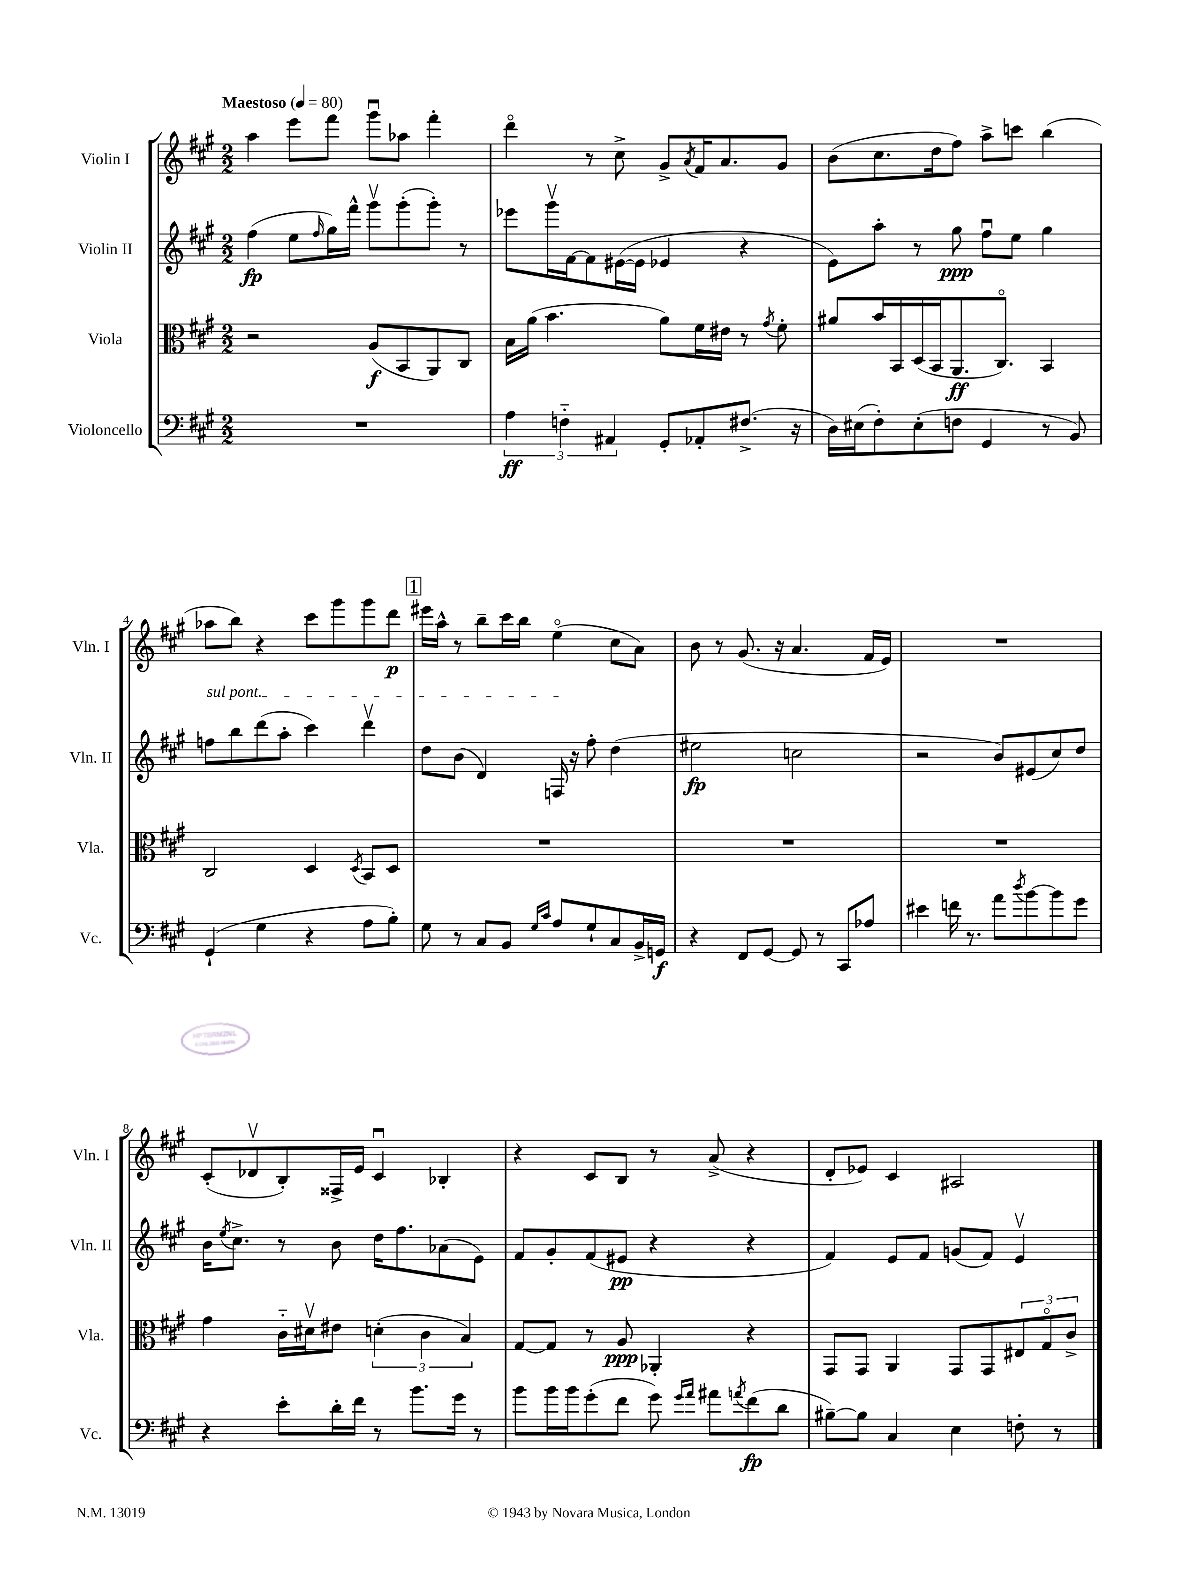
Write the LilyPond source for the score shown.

<<
\new StaffGroup <<
\new Staff = "s0" \with { instrumentName = "Violin I" shortInstrumentName = "Vln. I" } {
    \clef treble \key a \major \numericTimeSignature \time 2/2 \tempo "Maestoso" 4 = 80
    a''4 e'''8 fis'''8 gis'''8\downbow aes''8 fis'''4-. |
    d'''4\flageolet r8 cis''8-> gis'8-> \acciaccatura { a'8 } fis'16 a'8. gis'8 |
    b'8( cis''8. d''16 fis''8) a''8-> c'''8 b''4( |
    aes''8 b''8) r4 cis'''8 gis'''8 gis'''8 d'''8\p |
    \mark \markup { \box "1" } eis'''16 a''16-^ r8 b''8-- cis'''16 b''16 e''4\flageolet( cis''8 a'8) |
    b'8 r8 gis'8.( r16 a'4. fis'16 e'16) |
    R1 |
    cis'8-.( des'8\upbow b8-.) fisis16-> e'16 cis'4\downbow bes4-. |
    r4 cis'8 b8 r8 a'8->( r4 |
    d'8-. ees'8) cis'4 ais2 \bar "|." |
}
\new Staff = "s1" \with { instrumentName = "Violin II" shortInstrumentName = "Vln. II" } {
    \clef treble \key a \major \numericTimeSignature \time 2/2
    fis''4\fp( e''8 \grace { fis''16 } gis''16) fis'''16-^ gis'''8\upbow gis'''8-.( gis'''8-.) r8 |
    ees'''8 gis'''16\upbow fis'16~ fis'8 eis'16~( eis'16 ees'4 r4 |
    e'8) a''8-. r8 gis''8\ppp fis''8\downbow e''8 gis''4 |
    \once \override TextSpanner.bound-details.left.text = \markup { \italic "sul pont." } f''8\startTextSpan b''8 d'''8( a''8-. cis'''4) d'''4\upbow |
    \mark \markup { \box "1" } d''8 b'8( d'4) f16\stopTextSpan r16 fis''8-. d''4( |
    eis''2\fp c''2 |
    r2 b'8) eis'8( cis''8) d''8 |
    b'16 \acciaccatura { e''8 } cis''8.-> r8 b'8 d''16 fis''8. aes'8( e'8) |
    fis'8 gis'8-. fis'8( eis'8\pp r4 r4 |
    fis'4) e'8 fis'8 g'8( fis'8) e'4\upbow \bar "|." |
}
\new Staff = "s2" \with { instrumentName = "Viola" shortInstrumentName = "Vla." } {
    \clef alto \key a \major \numericTimeSignature \time 2/2
    r2 a8\f( b,8 a,8) cis8 |
    b16 a'16( b'4. a'8) fis'16 eis'16 r8 \acciaccatura { gis'8 } fis'8-. |
    ais'8 b'16 b,16 d16( b,16 a,8.\ff cis8.\flageolet) b,4 |
    cis2 d4 \acciaccatura { d8 } b,8 d8 |
    \mark \markup { \box "1" } R1 |
    R1 |
    R1 |
    gis'4 cis'16-_ dis'16\upbow eis'8 \tuplet 3/2 { d'4-.( cis'4 b4) } |
    gis8~ gis8 r8 a8\ppp aes,4-. r4 |
    gis,8 gis,8 a,4 gis,8 gis,8 \tuplet 3/2 { eis8 gis8\flageolet cis'8-> } \bar "|." |
}
\new Staff = "s3" \with { instrumentName = "Violoncello" shortInstrumentName = "Vc." } {
    \clef bass \key a \major \numericTimeSignature \time 2/2
    R1 |
    \tuplet 3/2 { a4\ff f4-_ ais,4 } gis,8-. aes,8-. fis8.->( r16 |
    d16) eis16( fis8-.) eis8-.( f8 gis,4 r8 b,8) |
    gis,4-!( gis4 r4 a8 b8-.) |
    \mark \markup { \box "1" } gis8 r8 cis8 b,8 \grace { gis16 cis'16 } a8 gis8-! cis8 b,16-> g,16\f |
    r4 fis,8 gis,8~ gis,8 r8 cis,8 aes8 |
    eis'4 f'16 r8. a'8 \acciaccatura { d''8 } b'8~ b'8 gis'8 |
    r4 e'8-. d'16-. fis'16 r8 b'8. gis'16 r8 |
    b'8 b'16 b'16 gis'8-.( fis'8 gis'8) \grace { gis'16 a'16 } ais'8 \acciaccatura { a'8 } fis'8\fp( d'8 |
    bis8~--) bis8 cis4 e4 f8-. r8 \bar "|." |
}
>>
>>
